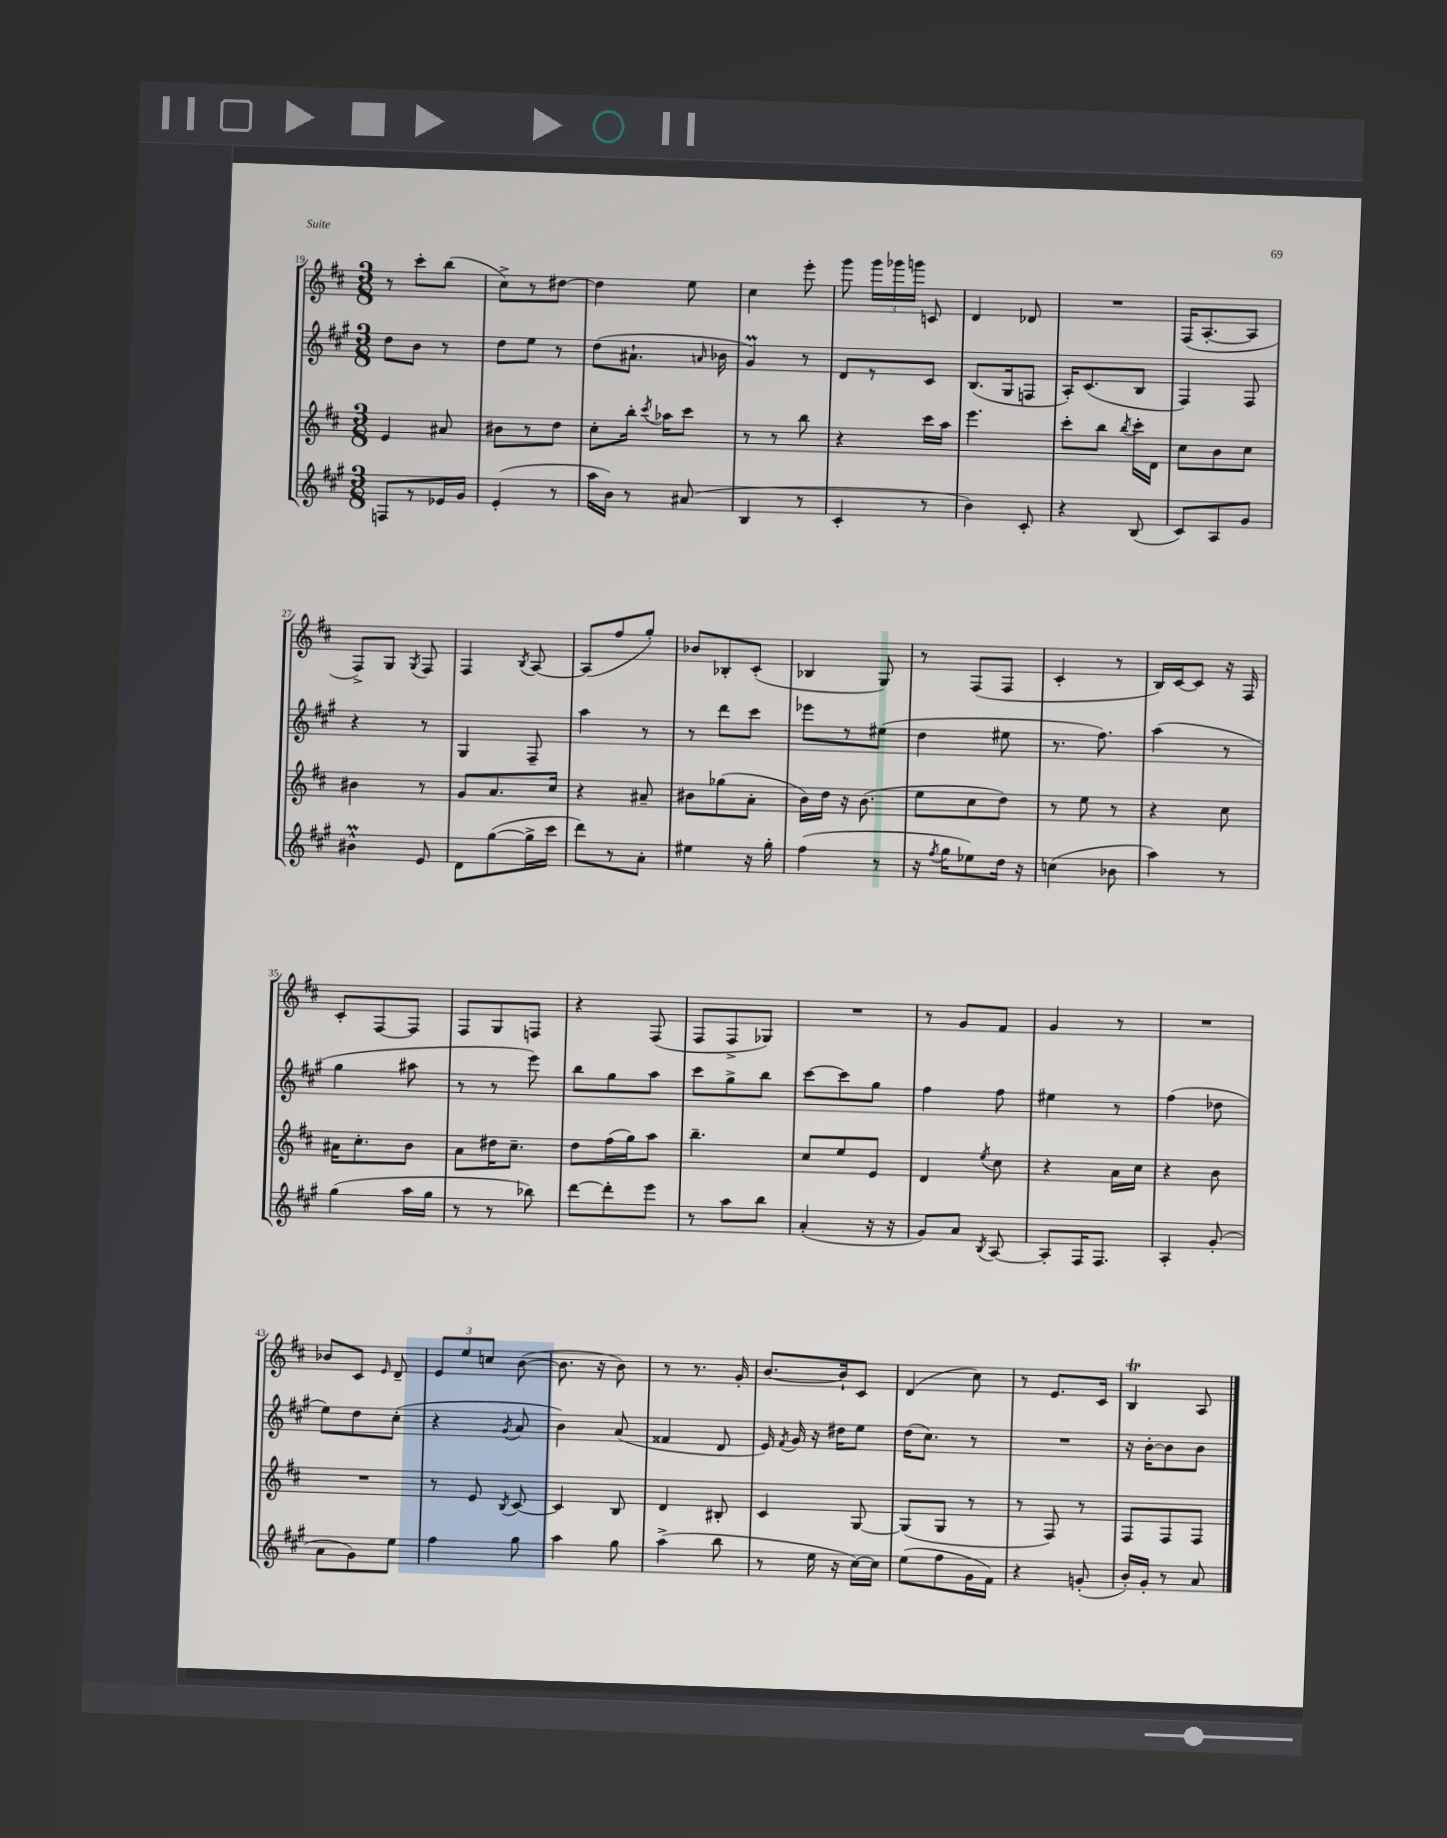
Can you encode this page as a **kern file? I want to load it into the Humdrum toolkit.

**kern	**kern	**kern	**kern
*part4	*part3	*part2	*part1
*staff4	*staff3	*staff2	*staff1
*clefG2	*clefG2	*clefG2	*clefG2
*k[f#c#g#]	*k[f#c#]	*k[f#c#g#]	*k[f#c#]
*M3/8	*M3/8	*M3/8	*M3/8
=19	=19	=19	=19
8Fn/L	4e/	8dd\L	8r
8r	.	8b\J	8ccc#'\L
16e-X/L	8a#X/	8r	(8bb\J
16g#/JJ	.	.	.
=20	=20	=20	=20
(4e'/	8b#X\L	8dd\L	8cc#^\L)
.	8r	8ee\J	8r
8r	8dd\J	8r	[8dd#X\J
=21	=21	=21	=21
16aa\LL	8cc#'\L	(8dd\L	4dd#\]
16b\JJ)	.	.	.
8r	16bb'\Jk	8.a#X`\J	.
.	8qccc#/	.	.
.	16aa-X\KL	.	.
(8a#X/	8ccc#\J	.	8ee\
.	.	16qqan/	.
.	.	16b-X\	.
=22	=22	=22	=22
4B/	8r	4g#m/)	4cc#\
.	8r	.	.
8r	8bb\	8r	8eee'\
=23	=23	=23	=23
4c#'/	4r	8d/L	8ggg\
.	.	8r	24ggg\LL
.	.	.	24ggg-X\
.	.	.	24gggn\JJ
8r	16ccc#\LL	8c#/J	8cn/
.	16aa\JJ	.	.
=24	=24	=24	=24
4b\)	4.eee\	(8.B/L	4d/
.	.	16G#/k	.
8c#'/	.	8Fn/J	8d-X/
=25	=25	=25	=25
4r	8ccc#'\L	16A'/KL)	4.r
.	.	(8.c#/	.
.	8bb\J	.	.
.	8qbb/	.	.
(8B/	16ccc#'\LL	8B/J	.
.	16d\JJ	.	.
=26	=26	=26	=26
8c#/L)	8cc#\L	4F#/)	(16F#/KL
.	.	.	[8.A'/
8A/	8b\	.	.
8g#/J	8cc#\J	8F#/	8A/J]
!!LO:LB:g=z
=27	=27	=27	=27
4b#Xm^^\	4b#X\	4r	8F#^/L)
.	.	.	8G/J
.	.	.	8qG/
8e/	8r	8r	8F#/
=28	=28	=28	=28
8d\L	8g/L	4G#/	4F#/
([8gg#\	8.a/	.	.
.	.	.	8qB/
16gg#^\L]	.	8F#~/	[8A/
16ccc#\JJ	16cc#/Jk	.	.
=29	=29	=29	=29
8ddd\L)	4r	4aa\	(8A/L]
8r	.	.	8ff#/
8a'\J	8a#X~/	8r	8gg'/J)
=30	=30	=30	=30
4ee#X\	8b#X\L	8r	8b-X/L
.	(8gg-X\	8ddd\L	8B-X'/
16r	8a'\J	8ccc#\J	(8c#'/J
16gg#'\	.	.	.
=31	=31	=31	=31
(4ff#\	16b\LL)	8eee-X\L	4B-X/
.	16dd\JJ	.	.
.	16r	8r	.
.	(8.b\	.	.
8r	.	(8ee#X\J	8G/)
=32	=32	=32	=32
16r	8ee\L	4dd\	8r
8qff#/	.	.	.
16gg#\KL	.	.	.
8ee-X\)	8cc#\	.	(8F#/L
16dd\Jk	8dd\J)	8ee#X\	8F#/J
16r	.	.	.
=33	=33	=33	=33
(4ccn\	8r	8.r	4c#'/
.	8ee\	.	.
.	.	8.ff#\)	.
8b-X\	8r	.	8r
=34	=34	=34	=34
4aa\)	4r	(4aa\	16B/LL)
.	.	.	[16c#/J
.	.	.	8c#/J]
8r	8cc#\	8r	16r
.	.	.	16F#/
!!LO:LB:g=z
=35	=35	=35	=35
(4gg#\	16a#X\KL	4gg#\	8c#'/L
.	8.cc#'\	.	.
.	.	.	[8F#/
16aa\LL	8b\J	8aa#X\	8F#/J]
16gg#\JJ	.	.	.
=36	=36	=36	=36
8r	8a\L	8r	8F#/L
8r	16dd#X\K	8r	8G/
.	8.cc#~\J	.	.
8bb-X\)	.	8eee\)	8Fn/J
=37	=37	=37	=37
[8ddd\L	8dd\L	8bb\L	4r
8ddd'\]	(16ff#\L	8gg#\	.
.	16gg\J)	.	.
8eee\J	8aa\J	8aa\J	(8F#/
=38	=38	=38	=38
8r	4.bb~\	8ccc#\L	8F#/L
8aa\L	.	8gg#^\	8F#^/
8bb\J	.	8bb\J	8G-X/J)
=39	=39	=39	=39
(4a'/	8cc#/L	[8ccc#\L	4.r
.	8ee/	8ccc#\]	.
16r	8e/J	8gg#\J	.
16r	.	.	.
=40	=40	=40	=40
8g#/L)	4d/	4ff#\	8r
8a/J	.	.	8g/L
8qB/	8qee/	.	.
[8A/	8cc#\	8ff#\	8f#/J
=41	=41	=41	=41
8A'/L]	4r	4ee#X\	4g/
16F#/K	.	.	.
8.F#/J	.	.	.
.	16a\LL	8r	8r
.	16cc#\JJ	.	.
=42	=42	=42	=42
4A'/	4r	(4ff#\	4.r
(8g#'/	8b\	8dd-X\	.
!!LO:LB:g=z
=43	=43	=43	=43
8a\L	4.r	8ee\L)	8b-X/L
8g#\)	.	8dd\	8c#/J
.	.	.	16qqe/
8ee\J	.	(8cc#'\J	8d~/
=44	=44	=44	=44
4ff#\	8r	4r	12e/L
.	.	.	12ee/
.	8e/	.	.
.	.	.	12ccn/J
.	8qB/	8qg#/	.
8gg#\	[8c#/	8a/	([8b\
=45	=45	=45	=45
4aa\	4c#/]	4b\)	8.b\]
.	.	.	16r
8gg#\	8B/	(8a/	8b\)
=46	=46	=46	=46
(4aa^\	4d/	4f##X/	8r
.	.	.	8.r
8bb\	8B#X'/	8d/	.
.	.	.	16g'/
=47	=47	=47	=47
8r	4c#/	16e/)	[8.b/L
.	.	8qf#/	.
.	.	16g#/	.
16ee\	.	16r	.
16r	.	16dd#X\KL	16b`/k]
[16cc#\LL)	[8G/	8ee\J	8c#/J
16cc#\JJ]	.	.	.
=48	=48	=48	=48
(8ee\L	(8G/L]	(16dd\KL	(4d/
.	.	8.cc#\J)	.
8ff#\	8G/J	.	.
16g#\L	8r	8r	8cc#\)
16f#\JJ)	.	.	.
=49	=49	=49	=49
4r	8r	4.r	8r
.	8F#/)	.	8.e/L
(8gn'/	8r	.	.
.	.	.	16c#/Jk
=50	=50	=50	=50
16b'/LL)	8F#/L	16r	4BT/
16g#'/JJ	.	[16b'\KL	.
8r	8F#/	8b\]	.
8a/	8F#/J	8b\J	8A/
==	==	==	==
*-	*-	*-	*-
